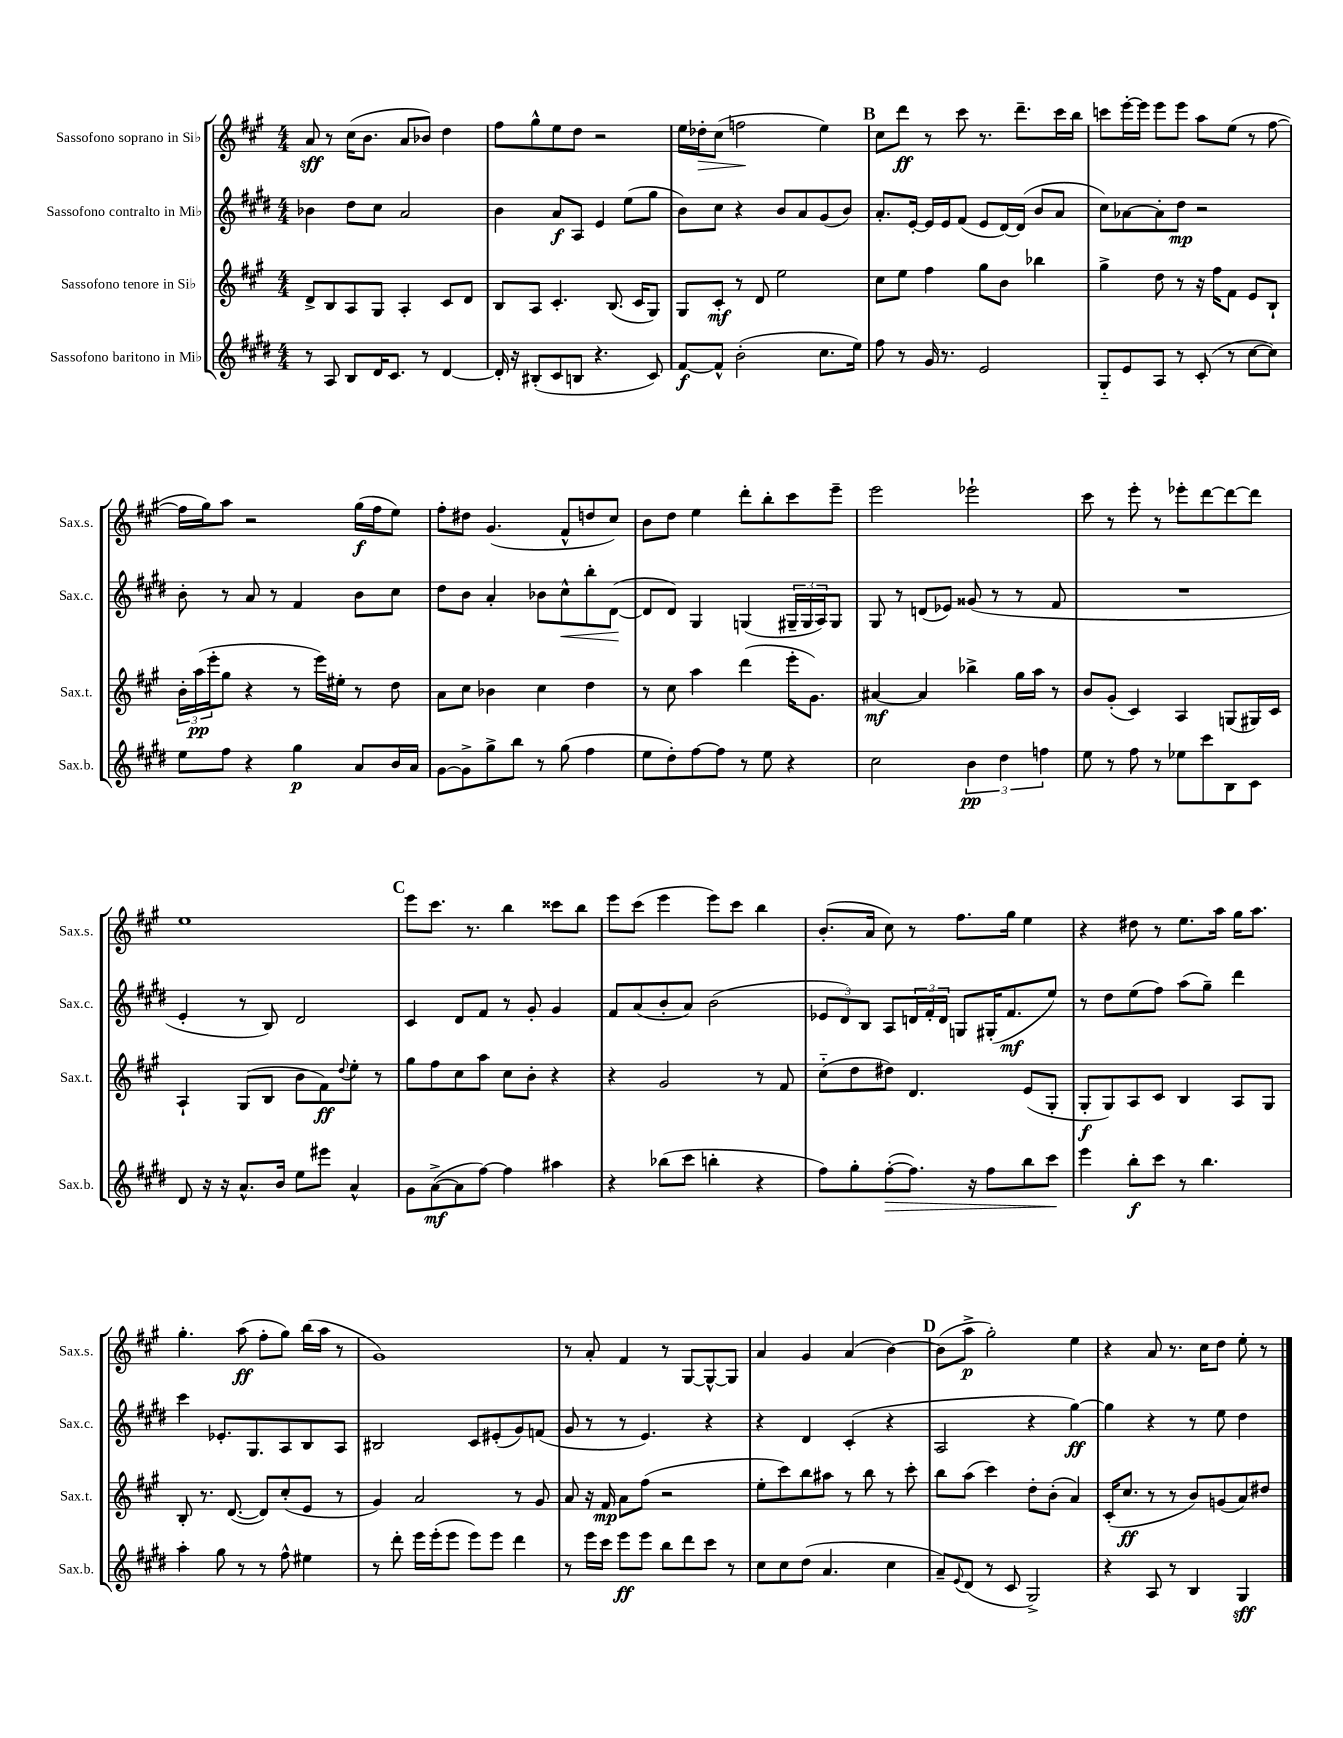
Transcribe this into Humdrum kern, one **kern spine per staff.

**kern	**kern	**kern	**kern
*staff4	*staff3	*staff2	*staff1
*clefG2	*clefG2	*clefG2	*clefG2
*k[f#c#g#d#]	*k[f#c#g#]	*k[f#c#g#d#]	*k[f#c#g#]
*M4/4	*M4/4	*M4/4	*M4/4
8r	8d^	4b-	8a
8A	8B	.	8r
8B	8A	8dd#	(16cc#
.	.	.	8.b
16d#	8G#	8cc#	.
8.c#	.	.	.
.	4A'	2a	8a
8r	.	.	8b-)
[4d#	8c#	.	4dd
.	8d	.	.
=	=	=	=
16d#']	8B	4b	8ff#
16r	.	.	.
(8B#'	8A	.	8gg#^^
8c#	4.c#'	8a	8ee
8B	.	8A	8dd
4.r	.	4e	2r
.	(8.B	.	.
.	.	(8ee	.
.	16c#	.	.
8c#)	8G#)	8gg#	.
=	=	=	=
[8f#	8G#	8b)	16ee
.	.	.	16dd-'
8f#^^]	8c#'	8cc#	(8cc#
(2b'	8r	4r	2ff
.	8d	.	.
.	2ee	8b	.
.	.	8a	.
8.cc#	.	(8g#	4ee)
.	.	8b)	.
16ee)	.	.	.
=	=	=	=
8ff#	8cc#	8.a'	8cc#
8r	8ee	.	8ddd
.	.	[16e'	.
16g#	4ff#	16e]	8r
8.r	.	16e	.
.	.	(8f#	8ccc#
2e	8gg#	8e	8.r
.	8b	[16d#)	.
.	.	(16d#]	8.ddd~
.	4bb-	8b	.
.	.	8a	16ccc#
.	.	.	16bb
=	=	=	=
8G#'~	4gg#^	8cc#)	8ccc
8e	.	[8a-	[16eee'
.	.	.	16eee]
8A	8dd	8a-']	8eee
8r	8r	8dd#	8eee
(8c#'	16r	2r	8aa
.	16ff#	.	.
8r	8f#	.	(8ee
[8cc#	8e	.	8r
8cc#])	8B`	.	[8ff#
=	=	=	=
8ee	24b'	8b'	16ff#]
.	(24aa	.	.
.	.	.	16gg#)
.	24eee'	.	.
8ff#	8gg#	8r	8aa
4r	4r	8a	2r
.	.	8r	.
4gg#	8r	4f#	.
.	16eee)	.	.
.	16ee#'	.	.
8a	8r	8b	(16gg#
.	.	.	16ff#
16b	8dd	8cc#	8ee)
16a	.	.	.
=	=	=	=
[8g#	8a	8dd#	8ff#'
8g#^]	8cc#	8b	8dd#
8gg#^	4b-	4a'	(4.g#
8bb	.	.	.
8r	4cc#	8b-	.
(8gg#	.	8cc#^^	8f#^^
4ff#	4dd	8bb'	8dd
.	.	([8d#	8cc#)
=	=	=	=
8ee	8r	8d#]	8b
8dd#')	8cc#	8d#)	8dd
[8ff#	4aa	4G#	4ee
8ff#]	.	.	.
8r	(4ddd	(4G	8ddd'
8ee	.	.	8bb'
4r	16eee'	24G#~	8ccc#
.	.	24G#	.
.	8.g#)	.	.
.	.	24A)	.
.	.	8G#	8eee~
=	=	=	=
2cc#	[4a#	8G#	2eee
.	.	8r	.
.	4a#]	(8d	.
.	.	8e-)	.
6b	4bb-^	(8g##	2eee-`
.	.	8r	.
6dd#	.	.	.
.	16gg#	8r	.
.	16aa	.	.
6ff	.	.	.
.	8r	8f#	.
=	=	=	=
8ee	8b	1r	8ccc#
8r	(8g#'	.	8r
8ff#	4c#)	.	8eee'
8r	.	.	8r
8ee-	4A	.	8eee-'
8ccc#	.	.	[8ddd
8B	(8G	.	8ddd_
8c#	16G#)	.	8ddd]
.	16c#	.	.
=	=	=	=
8d#	4A`	4e'	1ee
16r	.	.	.
16r	.	.	.
8.a^^	(8G#	8r	.
.	8B	8B)	.
16b	.	.	.
8ee	8b	2d#	.
8eee#	8f#)	.	.
.	8qqdd	.	.
4a^^	8ee'	.	.
.	8r	.	.
=	=	=	=
8g#	8gg#	4c#	8eee
([8a^	8ff#	.	8.ccc#
8a]	8cc#	8d#	.
.	.	.	8.r
[8ff#)	8aa	8f#	.
4ff#]	8cc#	8r	4bb
.	8b'	8g#'	.
4aa#	4r	4g#	8ccc##
.	.	.	8bb
=	=	=	=
4r	4r	8f#	8eee
.	.	(8a	(8ccc#
(8bb-	2g#	8b'	4eee
8ccc#	.	8a)	.
4bb'	.	(2b	8eee)
.	.	.	8ccc#
4r	8r	.	4bb
.	8f#	.	.
=	=	=	=
8ff#)	(8cc#'~	12e-	(8.b'
.	.	12d#)	.
8gg#'	8dd	.	.
.	.	12B	.
.	.	.	16a
([8ff#'	8dd#)	8A	8cc#)
8.ff#])	4.d	24d	8r
.	.	24f#'	.
.	.	24d	.
.	.	8G	8.ff#
16r	.	.	.
8ff#	.	(16G#'	.
.	.	8.f#	16gg#
8bb	(8e	.	4ee
8ccc#	8G#'	8ee)	.
=	=	=	=
4eee	8G#'	8r	4r
.	8G#)	8dd#	.
8bb'	8A	(8ee	8dd#
8ccc#	8c#	8ff#)	8r
8r	4B	(8aa	8.ee
4.bb	.	8gg#~)	.
.	.	.	16aa
.	8A	4ddd#	16gg#
.	.	.	8.aa
.	8G#	.	.
=	=	=	=
4aa'	8B'	4ccc#	4.gg#'
.	8.r	.	.
8gg#	.	8.e-'	.
.	([8.d	.	.
8r	.	.	(8aa
.	.	8.G#	.
8r	8d])	.	8ff#'
8ff#^^	(8cc#'	8A	8gg#)
4ee#	8e	8B	(16bb
.	.	.	16aa
.	8r	8A	8r
=	=	=	=
8r	4g#)	2B#	1g#)
8ddd#'	.	.	.
16eee	2a	.	.
(16eee'	.	.	.
8eee	.	.	.
8eee)	.	8c#	.
8eee	.	(8e#'	.
4ddd#	8r	8g#)	.
.	8g#	(8f	.
=	=	=	=
8r	8a	8g#	8r
16eee	16r	8r	8a'
16ccc#	16f#	.	.
8eee	8a	8r	4f#
8eee	(8ff#	4.e)	.
8bb	2r	.	8r
8ddd#	.	.	[8G#
8ccc#	.	4r	8G#^^_
8r	.	.	8G#]
=	=	=	=
8cc#	8ee'	4r	4a
8cc#	8ccc#)	.	.
(8dd#	8bb	4d#	4g#
4.a	8aa#	.	.
.	8r	(4c#'	(4a
.	8bb	.	.
4cc#	8r	4r	[4b)
.	8ccc#'	.	.
=	=	=	=
8a~)	8bb	2A	(8b]
8qqe	.	.	.
(8d#	(8aa	.	8aa^
8r	4ccc#)	.	2gg#')
8c#	.	.	.
2G#^)	8dd'	4r	.
.	(8b'	.	.
.	4a)	[4gg#)	4ee
=	=	=	=
4r	(16c#'	4gg#]	4r
.	8.cc#	.	.
8A	8r	4r	8a
8r	8r	.	8.r
4B	8b)	8r	.
.	.	.	16cc#
.	(8g	8ee	8dd
4G#	8a)	4dd#	8ee'
.	8dd#	.	8r
==	==	==	==
*-	*-	*-	*-
